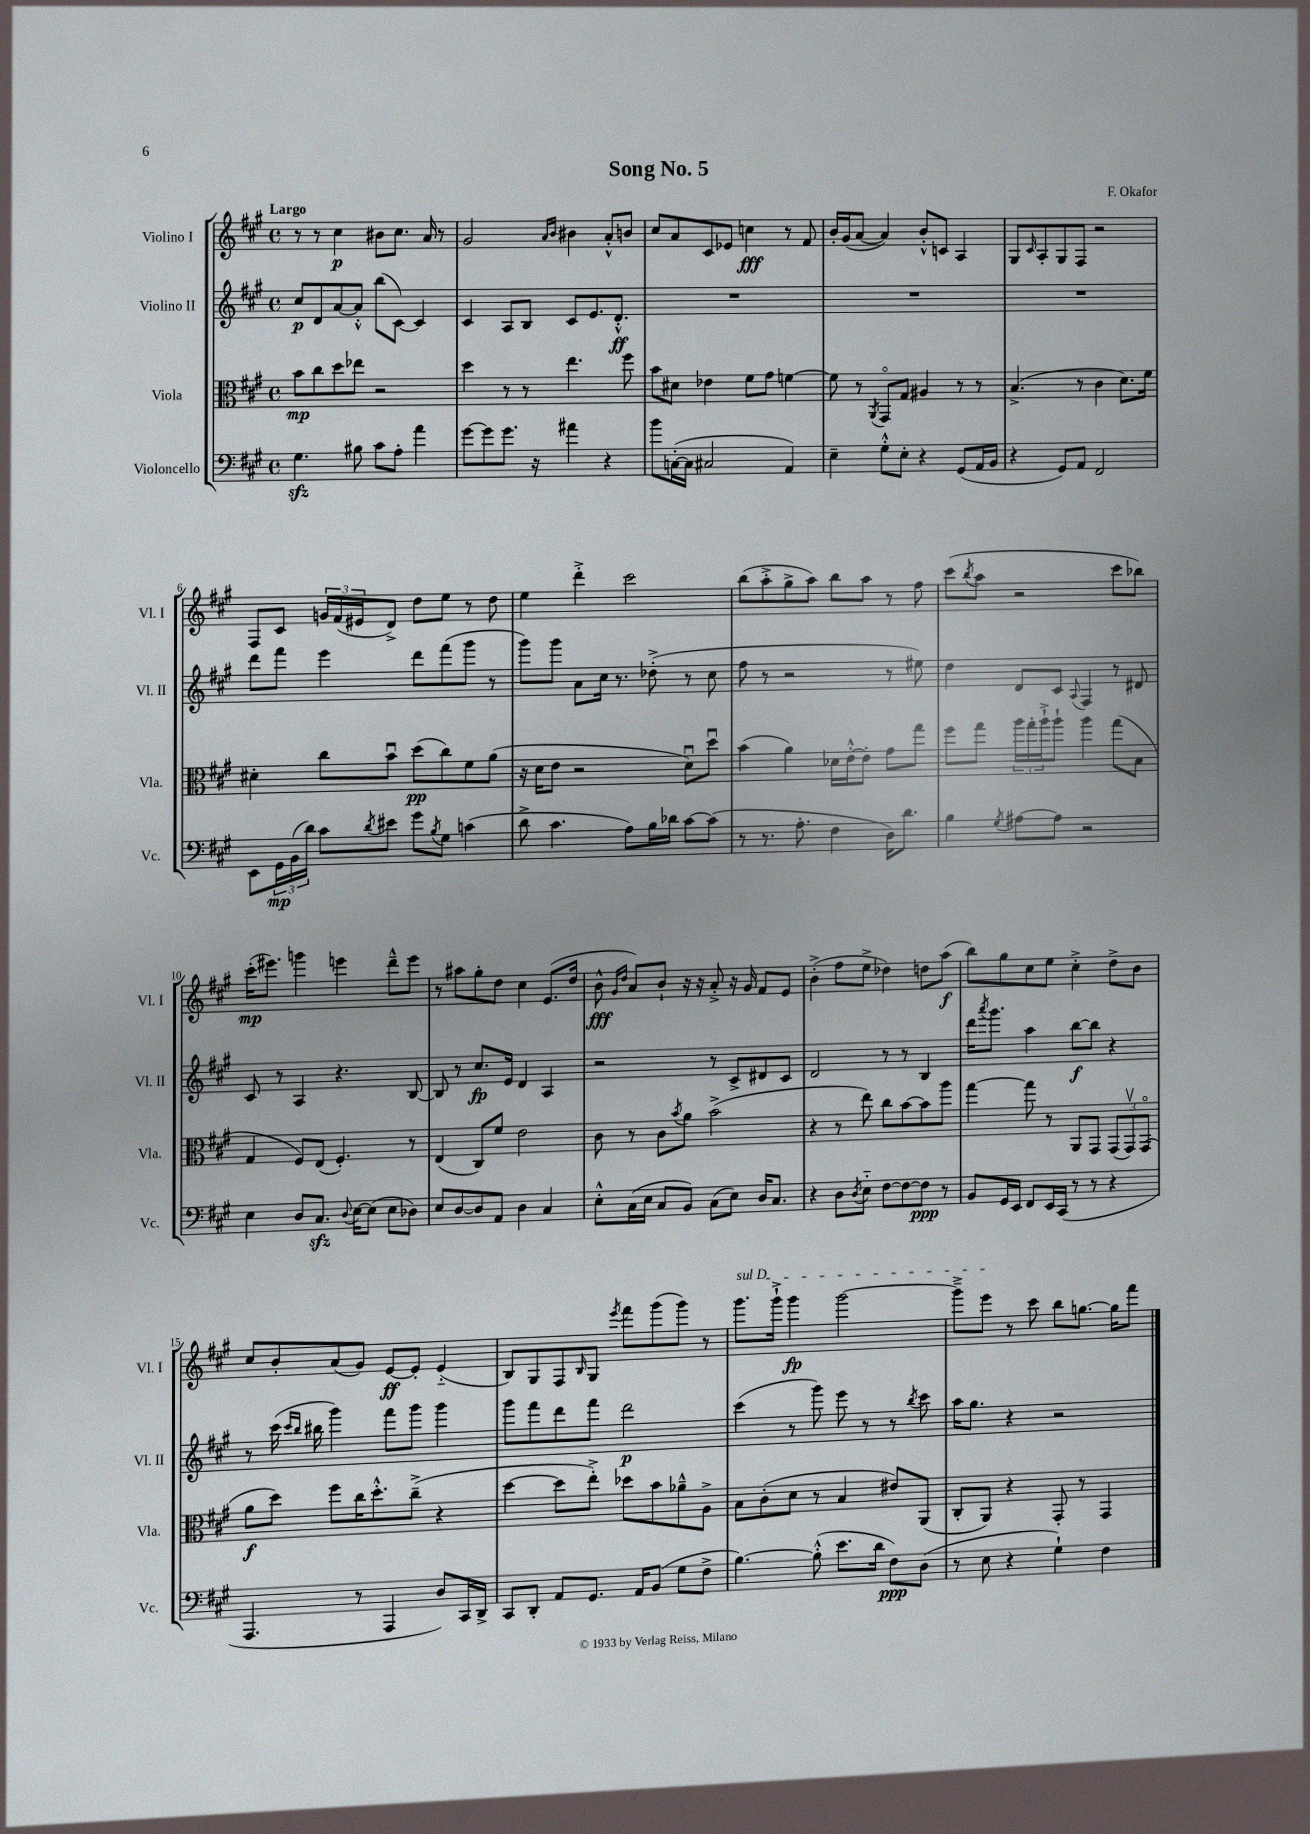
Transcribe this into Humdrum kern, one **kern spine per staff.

**kern	**kern	**kern	**kern
*staff4	*staff3	*staff2	*staff1
*clefF4	*clefC3	*clefG2	*clefG2
*k[f#c#g#]	*k[f#c#g#]	*k[f#c#g#]	*k[f#c#g#]
*M4/4	*M4/4	*M4/4	*M4/4
*met(c)	*met(c)	*met(c)	*met(c)
4.G#\	8b\L	8cc#/L	8r
.	8cc#\	8d/	8r
.	8dd\	[8a/	4cc#\
8B#\	8ee-\J	8a'^^/]J	.
8c#\L	2r	(8bb\L	8b#\L
8A'\J	.	[8c#\J)	8.cc#\J
4a\	.	4c#/]	.
.	.	.	16a/
.	.	.	8r
=	=	=	=
[8g#\L	4dd\	4c#/	2g#/
8g#\]	.	.	.
8.g#\J	8r	8A/L	.
.	8r	8B/J	.
16r	.	.	.
.	.	.	16qqa/LL
.	.	.	16qqb/JJ
4a#\	4.ee\	8c#/L	4b#\
.	.	8.e/	.
4r	.	.	8a'^^/L
.	.	8.d'^^/J	.
.	8ff#\	.	8b/J
=	=	=	=
8b\L	8b\L	1r	8cc#/L
([16C'\L	8d#\J	.	8a/
16C\]JJ	.	.	.
2C#/	4e-\	.	8c#/
.	.	.	8e-/J
.	8f#\L	.	4cc\
.	8g#\J	.	.
4AA/)	[4f\	.	8r
.	.	.	8f#/
=	=	=	=
4E~\	8f\]	1r	16b'/LL
.	.	.	(16g#/J
.	8r	.	[8a/J
.	8qAA/	.	.
8G#'^^\L	8GG#o/L	.	4a/])
8E'\J	8G#/J	.	.
4r	4A#/	.	8b'^^/L
.	.	.	8c/J
(8GG#/L	8r	.	4A/
16AA/L	8r	.	.
16BB/JJ	.	.	.
=	=	=	=
4r	(4.B^/	1r	8G#/L
.	.	.	16qqc#/
.	.	.	8A'/
8GG#/L)	.	.	8G#/
8AA/J	8r	.	8F#/J
2FF#/	4c#\	.	2r
.	8.d\L)	.	.
.	16f#\Jk	.	.
=	=	=	=
8EE\L	4d#'\	8ddd\L	8F#/L
24GG#\L	.	8fff#\J	8c#/J
(24BB\	.	.	.
24d\JJ)	.	.	.
8c#\L	8cc#\L	4eee\	24g/LL
.	.	.	(24f#/
.	.	.	24e#/J
8qd/	.	.	.
8e#\J	8bu\J	.	8d^/J)
8g#\L	(8dd\L	8ddd\L	8dd\L
8qB/	.	.	.
8G#\J	8cc#\)	(8fff#\	8ee\J
(4c\	8f#\	8ggg#\J	8r
.	(8a\J	8r	8dd\
=	=	=	=
8d^\	16r	8ggg#\L)	4ee\
.	16d\LK	.	.
4.c#\	8e\J	8ggg#\J	.
.	2r	8a\L	4ddd'^\
.	.	16cc#\Jk	.
.	.	8.r	.
8A\L)	.	.	2ccc#\
16B\L	.	(8dd-'^\	.
16d-\JJ	.	.	.
[8c#\L	8du\L)	8r	.
(8c#\]J	8ddu\J	8cc#\	.
=	=	=	=
8r	(4b\	8ff#\	(8bb\L
8.r	.	8r	8aa'^\
.	4a\)	2r	8gg#^\
8.A'\	.	.	.
.	.	.	8aa\J)
4F#\	16d-\LL	.	8bb\L
.	[16e'^^\J	.	.
.	8e'\]J	.	8aa\J
16D\LK)	8g#\L	8r	8r
8.d\J	.	.	.
.	8gg#\J	8ee#\)	8ff#\
=	=	=	=
4B\	8ff#\L	4dd\	(8ccc#\L
.	.	.	8qbb/
.	8gg#\J	.	8aa\J
8qG#/	.	.	.
[8A#\L	24aa\LL	8d/L	2r
.	24gg#'\	.	.
.	24aa`^\J	.	.
8A#\]J	8aa`\J	8c#/J	.
.	.	8qqA/	.
2r	4aa\	4F#/	.
.	(8gg#\L	8r	8ccc#\L
.	8B\J	8d#/	8bb-\J)
=	=	=	=
4E\	4G#/	8c#/	(16ccc#'\LK
.	.	.	8.eee#\J)
.	.	8r	.
8D/L	8F#/L)	4A/	4ggg\
8.C#/J	(8E/J	.	.
.	4.F#'/)	4.r	4eee\
8qqD/	.	.	.
[16E\LK	.	.	.
(8E\]J	.	.	.
8E\L	.	.	8ddd~^^\L
8D-\J)	8r	[8B/	8eee\J
=	=	=	=
8E/L	(4E/	8B/]	8r
[8D/	.	8r	8aa#\L
8D/]	8C#/L)	8.cc#/L	8gg#'\
8AA/J	8f#/J	.	8dd\J
.	.	16e/Jk	.
4D\	2e\	4d/	4cc#\
4C#/	.	4A/	(8.e/L
.	.	.	16dd/Jk
=	=	=	=
8E'^^\L	8c#\	2r	8b^^\
.	.	.	16qqg#/LL
.	.	.	16qqdd/JJ
(16C#\L	8r	.	8a/L)
16E\JJ	.	.	.
8C#/L	8c#\L	.	8b`/J
.	8qb/	.	.
8BB/J)	8a\J	.	16r
.	.	.	16r
(8C#\L	(2b^\	8r	8a'^/
8E\J)	.	8c#^/L	16r
.	.	.	16g#/
16D/LK	.	8d#/	8f#/L
8.C#/J	.	.	.
.	.	8c#/J	8e/J
=	=	=	=
4r	4r	2d/	(4b'^\
8D\L	8r	.	8ff#\L
8qD/	.	.	.
8E'~\J	8ee\)	.	8ee^\J
[8F#\L	8cc#\L	8r	4dd-\)
8F#\_	[8b\	8r	.
8F#\]J	8b\]	4B/	8dd\L
8r	8aa\J	.	(8aa\J
=	=	=	=
8BB/L	[4gg#\	16ddd\LK	8bb\L)
.	.	8qaaa/	.
.	.	8.ggg#\J	.
16GG#/L	.	.	8gg#\
16EE/JJ	.	.	.
8FF#/L	8gg#\]	4aa\	8cc#\
16EE/L	8r	.	8ee\J
(16CC#/JJ	.	.	.
8r	8AA/L	[8bb\L	4cc#'^\
8r	8GG#/J	8bb\]J	.
4r	(12GG#/L	4r	8dd^\L
.	12GG#v/)	.	.
.	.	.	8b\J
.	(12GG#o/J	.	.
=	=	=	=
4.AAA/	8a\L	8r	8cc#/L
.	8dd\J)	(16ccc#\	8b'/
.	.	16qqccc#/LL	.
.	.	16qqbb/JJ	.
.	.	16bb#\	.
.	8ff#\L	4ggg#\)	(8a/
8r	16cc#\K	.	8g#/J)
.	8.dd'^^\	.	.
4AAA/	.	8fff#\L	[8e/L
.	(8cc#~^\J	8ggg#\J	8e'/]J
8D/L)	4r	4ggg#\	(4e'~/
16CC#/L	.	.	.
16DD^/JJ	.	.	.
=	=	=	=
8CC#/L	[4dd\	8ggg#\L	8B/L)
8DD'/J	.	8fff#\	8G#/
8AA/L	8dd\]L	8ddd\	8F#/
.	.	.	16qqB/
8.GG#/J	8ee'^\J)	8fff#\J	8G#/J
.	.	.	8qeee/
.	8dd-\L	2ddd\	8fff#\L
16AA/LK	.	.	.
(8BB/J	8b\	.	(8ggg#\
8G#\L	8a-~^^\	.	8ggg#\J)
8F#^\J	8A^\J	.	8r
=	=	=	=
[4.B\)	8B\L	(4ccc#\	8.ggg#\L
.	(8c#'\	.	.
.	.	.	16ggg#`^\Jk
.	8d\J	8r	4ggg#\
(8B'^^\]	8r	8ggg#\)	.
8.e\L	4B/	8eee\	[2ggg#\
.	.	8r	.
16d\Jk	.	.	.
8F#\L)	8e#/L)	8r	.
.	.	8qbb/	.
(8D\J	(8AA/J	8ccc#\	.
=	=	=	=
8r	8C#'/L	16aa\LK	8ggg#~^\]L
.	.	8.gg#\J	.
8E\	8AA/J)	.	8eee\J
4r	4r	4r	8r
.	.	.	8ccc#\
4G#`\)	8GG#'/	2r	8bb\L
.	8r	.	[8.gg\J
4F#\	4GG#/	.	.
.	.	.	16gg\]LK
.	.	.	8fff#\J
==	==	==	==
*-	*-	*-	*-
